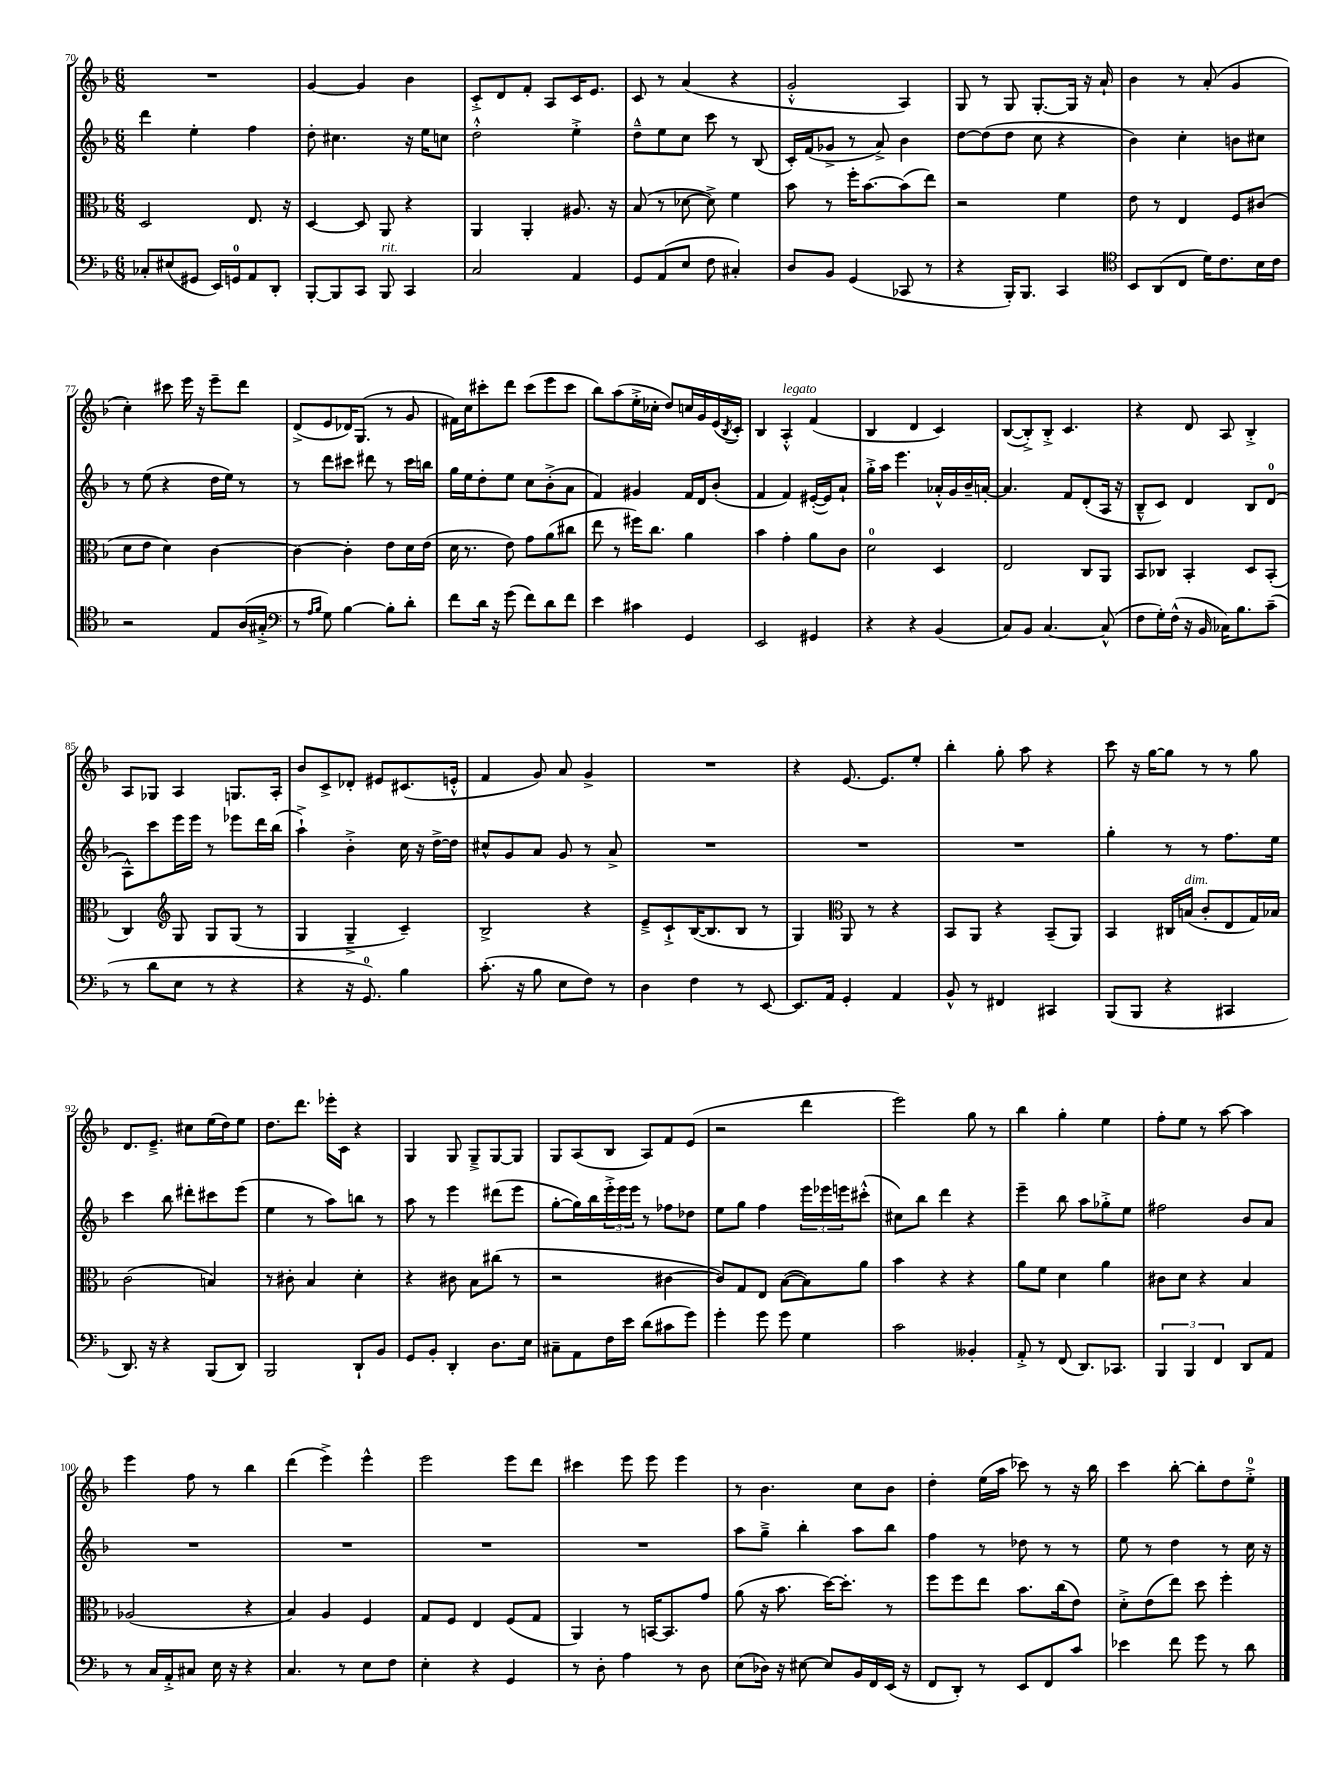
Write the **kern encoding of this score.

**kern	**kern	**kern	**kern
*part4	*part3	*part2	*part1
*staff4	*staff3	*staff2	*staff1
*clefF4	*clefC3	*clefG2	*clefG2
*k[b-]	*k[b-]	*k[b-]	*k[b-]
*M6/8	*M6/8	*M6/8	*M6/8
=70	=70	=70	=70
8C-X'/L	2D/	4ddd\	2.r
(8E#X/	.	.	.
8GG#X/J	.	4ee'\	.
16EE/LL)	.	.	.
16GGn/J	.	.	.
8AA/	8.E/	4ff\	.
8DD'/J	.	.	.
.	16r	.	.
=71	=71	=71	=71
[8BBB-'/L	[4D/	8dd'\	[4g/
8BBB-/]	.	4.cc#X\	.
8CC/J	8D/]	.	4g/]
!LO:TX:a:i:t=rit.	!	!	!
8BBB-/	8AA/	.	.
4CC/	4r	16r	4b-\
.	.	16ee\KL	.
.	.	8ccn\J	.
=72	=72	=72	=72
2C/	4AA/	2dd'^^\	8c'^/L
.	.	.	8d/
.	4AA'/	.	8f'/J
.	.	.	8A/L
4AA/	8.A#X/	4ee'^\	16c/K
.	.	.	8.e/J
.	16r	.	.
=73	=73	=73	=73
8GG/L	(8B-/	8dd~^^\L	8c/
(8AA/	8r	8ee\	8r
8E/J	[8d-X\	8cc\J	(4a/
8F\	8d-^\])	8ccc\	.
4C#X'/)	4f\	8r	4r
.	.	(8B-/	.
=74	=74	=74	=74
8D/L	8b-\	16c'/LL)	2g'^^/
.	.	(16f/J	.
8BB-/J	8r	8g-X^/J	.
(4GG/	16ff'\KL	8r	.
.	[8.b-\	.	.
.	.	8a^/)	.
8CC-X/	(8b-\]	4b-\	4A/)
8r	8ee\J)	.	.
=75	=75	=75	=75
4r	2r	[8dd\L	8G/
.	.	(8dd\]	8r
16BBB-'/KL)	.	8dd\J	8G/
8.BBB-/J	.	.	.
.	.	8cc\	[8.G'/L
4CC/	4f\	4r	.
.	.	.	16G/Jk]
.	.	.	16r
.	.	.	16a`/
=76	=76	=76	=76
*clefC4	*	*	*
8BB-/L	8e\	4b-\)	4b-\
(8AA/	8r	.	.
8C/J	4E/	4cc'\	8r
16d\KL)	.	.	(8a'/
8.c\	.	.	.
.	8F/L	8bn\L	4g/
16B-\L	(8c#X/J	8cc#X\J	.
16c\JJ	.	.	.
!!LO:LB:g=z
=77	=77	=77	=77
2r	8d\L	8r	4cc'\)
.	8e\J	(8ee\	.
.	4d\)	4r	8ccc#X\
.	.	.	16eee\
.	.	.	16r
8E/L	[4c\	16dd\LL	8eee~\L
.	.	16ee\JJ)	.
(16A/L	.	8r	8ddd\J
16G#X'^/JJ	.	.	.
=78	=78	=78	=78
*clefF4	*	*	*
8r	4c\_	8r	(8d^/L
16qqA/LL	.	.	.
16qqB-/JJ	.	.	.
8G\)	.	8ddd\L	8e/
[4B-\	4c'\]	8ccc#X\J	16d-X/K)
.	.	.	(8.G/J
.	.	8ddd#X\	.
8B-'\L]	8e\L	8r	8r
8d'\J	16d\L	16ccc#\LL	8g/
.	(16e\JJ	16bbn\JJ	.
=79	=79	=79	=79
8f\L	16d\	16gg\LL	16f#X\LL)
.	8.r	16ee\J	16cc\J
16d\Jk	.	8dd'\	8ccc#X'\
16r	.	.	.
(8g\	8e\)	8ee\J	8ddd\J
8f\L)	8g\L	8cc\L	(8ccc#\L
8d\	(8a\	(8b-'^\	8eee\
8f\J	8cc#X\J	8a\J	8ccc#\J
=80	=80	=80	=80
4e\	8ee\	4f/)	8bb-\L)
.	8r	.	(8aa\
4c#X\	16ff#X\KL)	4g#X/	16ee'^\L
.	8.cc\J	.	16cc-X'\JJ
.	.	.	8dd/L)
4GG/	4a\	16f/LL	16ccn/L
.	.	16d/J	16g/
.	.	(8b-'/J	(16e/
.	.	.	8qB-/
.	.	.	16c'/JJ)
=81	=81	=81	=81
2EE/	4b-\	4f/	4B-/
!	!	!	!LO:TX:a:i:t=legato
.	4g'\	4f/)	4A'^^/
4GG#X/	8a\L	([16e#X'/LL	(4f/
.	.	16e#/J])	.
.	8c\J	8a`/J	.
=82	=82	=82	=82
4r	2d\	16gg'^\LL	4B-/
.	.	16aa\JJ	.
.	.	4.eee\	.
4r	.	.	4d/
(4BB-/	4D/	16a-X'^^/LL	4c/)
.	.	16g/	.
.	.	16b-~/	.
.	.	[16an'/JJ	.
=83	=83	=83	=83
8C/L)	2E/	4.a/]	([8B-/L
8BB-/J	.	.	8B-'^/])
[4.C/	.	.	8B-'^/J
.	.	8f/L	4.c/
.	8C/L	(8d'/	.
(8C^^/]	8AA/J	16A/Jk	.
.	.	16r	.
=84	=84	=84	=84
8F\L	8BB-/L	8B-~^^/L	4r
16G'\L)	8C-X/J	8c/J)	.
(16F^^\JJ	.	.	.
16r	4BB-'/	4d/	8d/
16BB-/	.	.	.
16C-X\KL)	.	.	8A/
8.B-\	.	.	.
.	8D/L	8B-/L	4B-'^/
(8c~\J	(8BB-'/J	(8d/J	.
!!LO:LB:g=z
=85	=85	=85	=85
8r	4C/)	8A^^\L)	8A/L
8d\L	.	8ccc\	8G-X/J
*	*clefG2	*	*
8E\J	8G/	16eee\L	4A/
.	.	16eee\JJ	.
8r	8G/L	8r	.
4r	(8G/J	8eee-X\L	8.Gn/L
.	8r	16ddd\L	.
.	.	(16bb-\JJ	16A'/Jk
=86	=86	=86	=86
4r	4G/	4aa`^\)	8b-/L
.	.	.	8c^/
16r	4G~^/	4b-'^\	8d-X'/J
8.GG/)	.	.	.
.	.	.	8e#X/L
4B-\	4c~/)	16cc\	(8.c#X/
.	.	16r	.
.	.	[16dd^\LL	.
.	.	16dd\JJ]	16en'^^/Jk
=87	=87	=87	=87
(8.c'\	2B-^/	8cc#X^^/L	4f/
.	.	8g/	.
16r	.	.	.
8B-\	.	8a/J	8g/)
8E\L	.	8g/	8a/
8F\J)	4r	8r	4g^/
8r	.	8a^/	.
=88	=88	=88	=88
4D\	8e~^/L	2.r	2.r
.	8c`^/	.	.
4F\	([16B-/K	.	.
.	8.B-/]	.	.
8r	8B-/J	.	.
[8EE/	8r	.	.
=89	=89	=89	=89
8.EE/L]	4G/)	2.r	4r
16AA/Jk	.	.	.
*	*clefC3	*	*
4GG'/	8AA/	.	[8.e/
.	8r	.	.
.	.	.	8.e/L]
4AA/	4r	.	.
.	.	.	8ee'/J
=90	=90	=90	=90
8BB-^^/	8BB-/L	2.r	4bb-'\
8r	8AA/J	.	.
4FF#X/	4r	.	8gg'\
.	.	.	8aa\
4CC#X/	(8BB-~/L	.	4r
.	8AA/J)	.	.
=91	=91	=91	=91
(8BBB-/L	4BB-/	4gg'\	8ccc\
8BBB-/J	.	.	16r
.	.	.	[16gg\KL
4r	16C#X/LL	8r	8gg\J]
!	!LO:TX:a:i:t=dim.	!	!
.	(16Bn/JJ	.	.
.	8c'/L	8r	8r
4CC#X/	8E/	8.ff\L	8r
.	16G/L)	.	8gg\
.	16B-X/JJ	16ee\Jk	.
!!LO:LB:g=z
=92	=92	=92	=92
8.DD/)	(2c\	4ccc\	8.d/L
16r	.	.	8.e~^/J
4r	.	8bb-\	.
.	.	8ddd#X'\L	8cc#X\L
(8BBB-/L	4Bn/)	8ccc#X\	(16ee\L
.	.	.	16dd\J)
8DD/J)	.	(8eee\J	8ee\J
=93	=93	=93	=93
2BBB-/	8r	4ee\	8.dd\L
.	8c#X'\	.	.
.	.	.	8.ddd\J
.	4B-/	8r	.
.	.	8aa\L)	16eee-X'\LL
.	.	.	16c\JJ
8DD`/L	4d'\	8bbn\J	4r
8BB-/J	.	8r	.
=94	=94	=94	=94
8GG/L	4r	8aa\	4G/
8BB-'/J	.	8r	.
4DD'/	8c#X\	4eee\	8G/
.	8B-\L	.	8G~^/L
8.D\L	(8cc#X\J	(8ddd#X\L	[8G/
.	8r	8eee\J	8G/J]
16E\Jk	.	.	.
=95	=95	=95	=95
8C#X~\L	2r	[8gg'\L	8G/L
8AA\	.	16gg\L])	(8A/
.	.	16bb-\	.
16F\L	.	24eee'^\	8B-/J
.	.	24eee\	.
16e\JJ	.	.	.
.	.	24eee\JJ	.
(8d\L	.	8r	8A/L)
8c#X\	[4c#X\	8ff-X\L	8f/
8g\J)	.	8dd-X\J	(8e/J
=96	=96	=96	=96
4g'\	8c#/L])	8ee\L	2r
.	8G/	8gg\J	.
8g\	8E/J	4ff\	.
8g\	([8B-\L	.	.
4G\	8B-\])	24eee\LL	4ddd\
.	.	24eee-X\	.
.	.	24eeen\J	.
.	8a\J	(8ccc#X'^^\J	.
=97	=97	=97	=97
2c\	4b-\	8cc#X\L)	2eee\)
.	.	8bb-\J	.
.	4r	4ddd\	.
4BB--X'/	4r	4r	8gg\
.	.	.	8r
=98	=98	=98	=98
8AA'^/	8a\L	4eee~\	4bb-\
8r	8f\J	.	.
(8FF/	4d\	8bb-\	4gg'\
8.DD/L)	.	8aa\L	.
.	4a\	8gg-X'^\	4ee\
8.CC-X/J	.	.	.
.	.	8ee\J	.
=99	=99	=99	=99
6BBB-/	8c#X\L	2ff#X\	8ff'\L
.	8d\J	.	8ee\J
6BBB-/	.	.	.
.	4r	.	8r
6FF/	.	.	.
.	.	.	[8aa\
8DD/L	4B-/	8b-/L	4aa\]
8AA/J	.	8a/J	.
!!LO:LB:g=z
=100	=100	=100	=100
8r	(2A-X/	2.r	4eee\
16C/LL	.	.	.
16AA'^/J	.	.	.
8C#X/J	.	.	8ff\
16E\	.	.	8r
16r	.	.	.
4r	4r	.	4bb-\
=101	=101	=101	=101
4.C/	4B-/)	2.r	(4ddd\
.	4A/	.	4eee^\)
8r	.	.	.
8E\L	4F/	.	4eee^^\
8F\J	.	.	.
=102	=102	=102	=102
4E'\	8G/L	2.r	2eee\
.	8F/J	.	.
4r	4E/	.	.
4GG/	(8F/L	.	8eee\L
.	8G/J	.	8ddd\J
=103	=103	=103	=103
8r	4AA/)	2.r	4ccc#X\
8D'\	.	.	.
4A\	8r	.	8eee\
.	[16BBn/KL	.	8eee\
.	8.BB/]	.	.
8r	.	.	4eee\
8D\	8g/J	.	.
=104	=104	=104	=104
(8E\L	(8a\	8aa\L	8r
16D-X\Jk)	16r	8gg~^\J	4.b-\
16r	8.b-\	.	.
[8E#X\	.	4bb-'\	.
8E#/L]	[16dd\KL)	.	.
.	8.dd'\J]	.	.
16BB-/L	.	8aa\L	8cc\L
16FF/	.	.	.
(16EE/JJ	8r	8bb-\J	8b-\J
16r	.	.	.
=105	=105	=105	=105
8FF/L	8ff\L	4ff\	4dd'\
8DD'/J)	8ff\	.	.
8r	8ee\J	8r	(16ee\LL
.	.	.	16aa\JJ
8EE/L	8.b-\L	8dd-X\	8ccc-X\)
8FF/	.	8r	8r
.	(16cc\k	.	.
8c/J	8e\J)	8r	16r
.	.	.	16bb-\
=106	=106	=106	=106
4e-X\	8d'^\L	8ee\	4ccc\
.	(8e\	8r	.
8f\	8ee\J)	4dd\	[8bb-'\
8g\	8dd\	.	8bb-'\L]
8r	4ff'\	8r	8dd\
8d\	.	16cc\	8ee'^\J
.	.	16r	.
==	==	==	==
*-	*-	*-	*-
